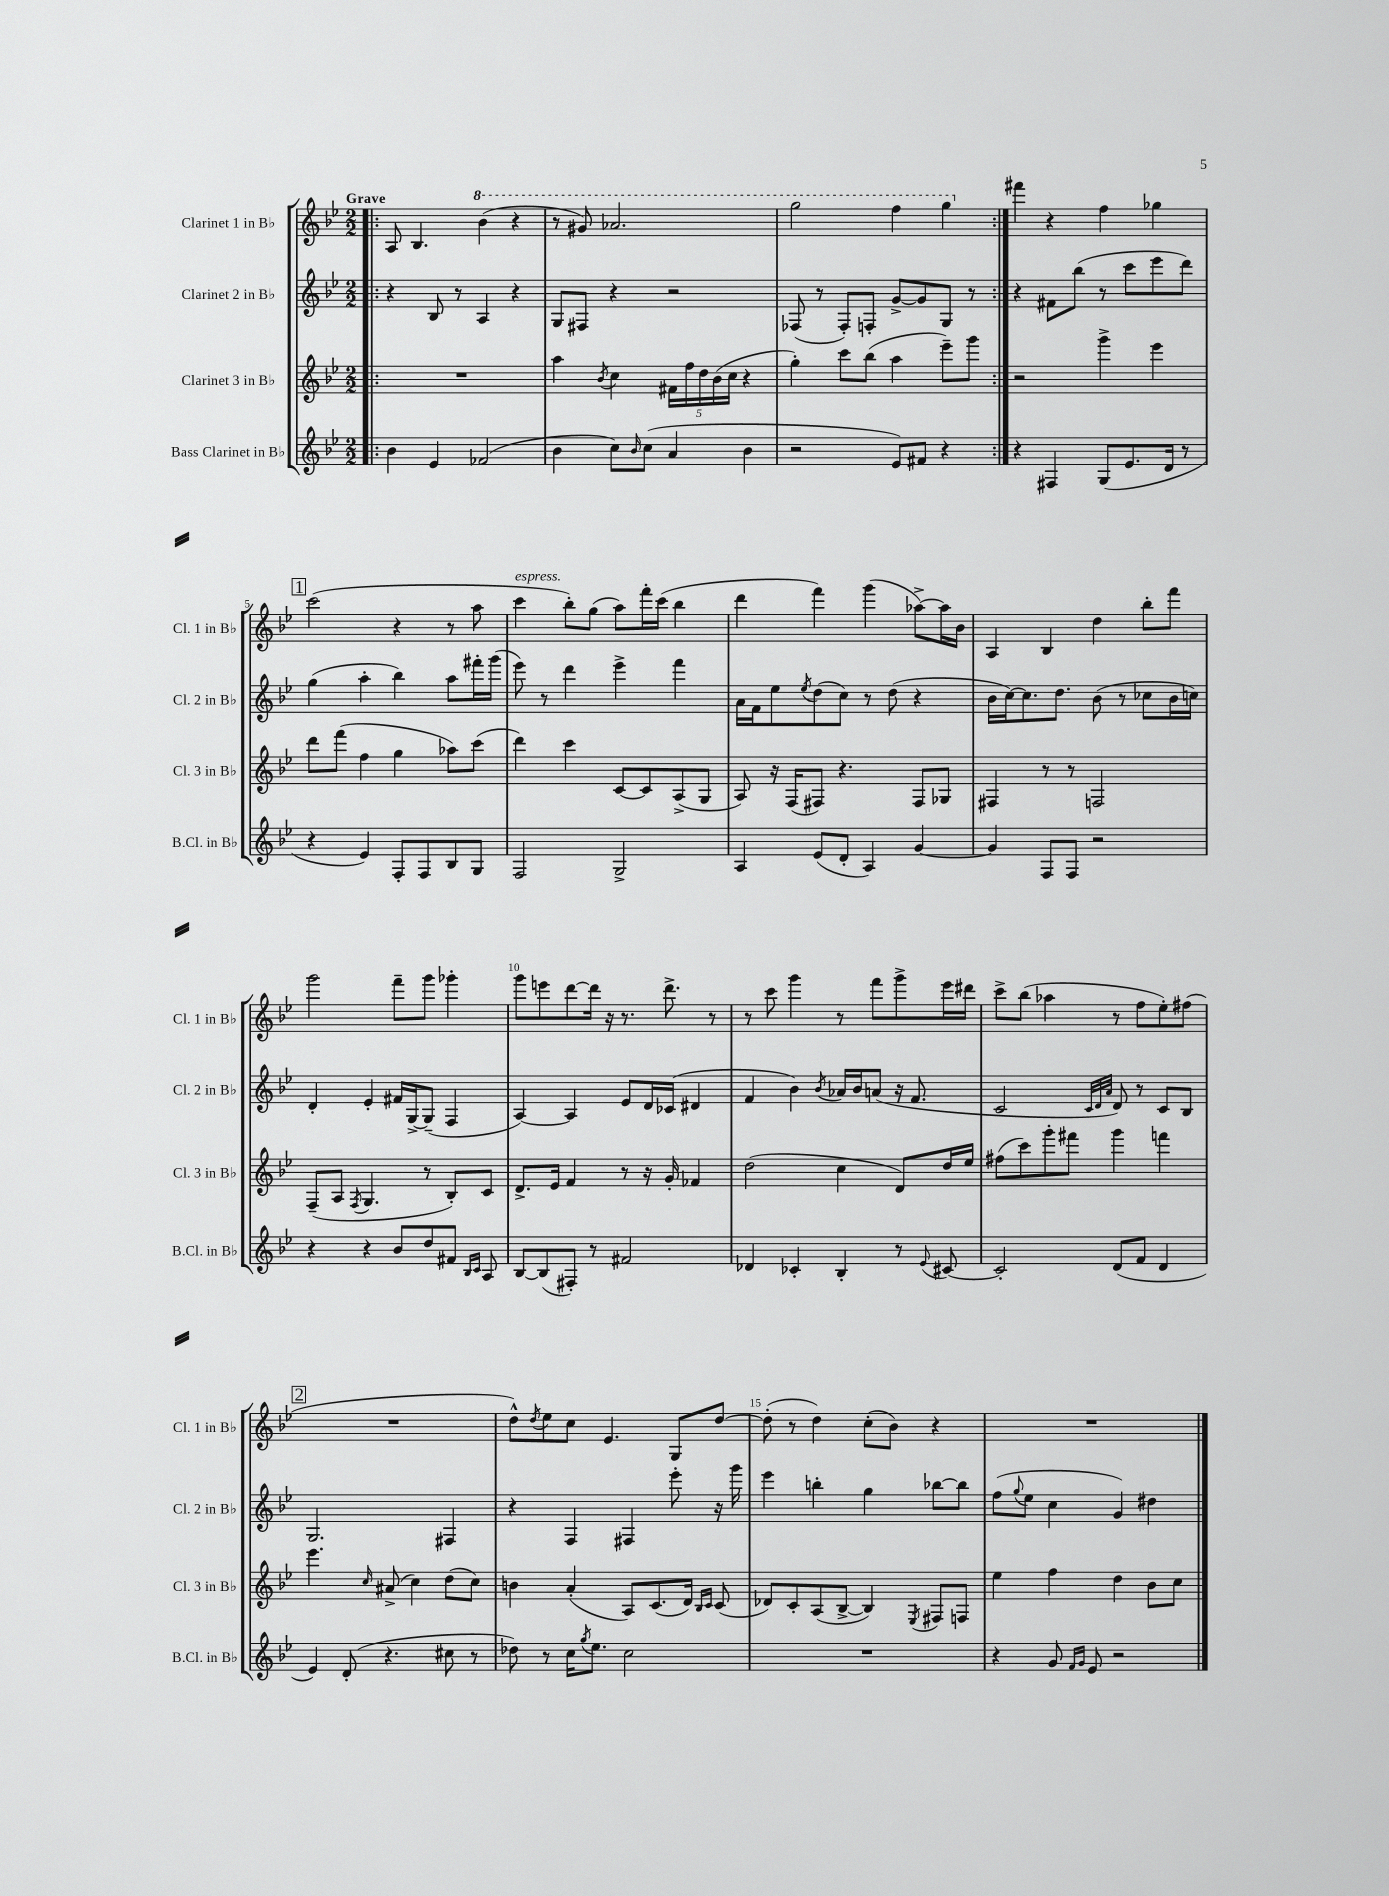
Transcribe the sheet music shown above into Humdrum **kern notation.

**kern	**kern	**kern	**kern
*part4	*part3	*part2	*part1
*staff4	*staff3	*staff2	*staff1
*I"Bass Clarinet in B♭	*I"Clarinet 3 in B♭	*I"Clarinet 2 in B♭	*I"Clarinet 1 in B♭
*I'B.Cl. in B♭	*I'Cl. 3 in B♭	*I'Cl. 2 in B♭	*I'Cl. 1 in B♭
*clefG2	*clefG2	*clefG2	*clefG2
*k[b-e-]	*k[b-e-]	*k[b-e-]	*k[b-e-]
*M2/2	*M2/2	*M2/2	*M2/2
=1!|:	=1!|:	=1!|:	=1!|:
!	!	!	!LO:TX:a:B:t=Grave
4b-\	1r	4r	8A/
.	.	.	4.B-/
4e-/	.	8B-/	.
.	.	8r	.
*	*	*	*8va
(2f-X/	.	4A/	(4bb-\
.	.	4r	4r
=2	=2	=2	=2
4b-\	4aa\	8G/L	8r
.	.	8F#X/J	8gg#X/)
.	8qb-/	.	.
8cc\L)	4cc\	4r	2.aa-X/
16qqb-/	.	.	.
(8cc\J	.	.	.
4a/	20f#X\LL	2r	.
.	20ff\	.	.
.	20dd\	.	.
.	(20b-\	.	.
.	20cc\JJ	.	.
4b-\	4r	.	.
=3	=3	=3	=3
2r	4gg'\)	(8F-X/	2ggg\
.	.	8r	.
.	8ccc\L	8F-'/L)	.
.	(8bb-\J	8Fn'/J	.
8e-/L)	4aa\	[8g^/L	4fff\
8f#X/J	.	8g/]	.
4r	8eee-~\L)	8G/J	4ggg\
.	8ggg\J	8r	.
=4:|!	=4:|!	=4:|!	=4:|!
*	*	*	*X8va
4r	2r	4r	4fff#X\
4F#X/	.	8f#X\L	4r
.	.	(8bb-\J	.
(8G/L	4ggg^\	8r	4ff\
8.e-/	.	8ccc\L	.
.	4eee-\	8eee-\	4gg-X\
16d/Jk	.	.	.
8r	.	8ddd\J)	.
!!LO:LB:g=z
!!LO:REH:place=s1:t=1
=5	=5	=5	=5
4r	8ddd\L	(4gg\	(2ccc\
.	(8fff\J	.	.
4e-/)	4ff\	4aa'\	.
8F'/L	4gg\	4bb-\)	4r
8F/	.	.	.
8B-/	8aa-X\L)	8aa\L	8r
8G/J	(8ccc\J	16fff#X'\L	8aa\
.	.	(16ggg\JJ	.
=6	=6	=6	=6
!	!	!	!LO:TX:a:i:t=espress.
2F/	4ddd\)	8eee-\)	4ccc\
.	.	8r	.
.	4ccc\	4ddd\	8bb-'\L)
.	.	.	(8gg\J
2G^/	[8c/L	4eee-^\	8aa\L)
.	8c/]	.	16fff'\L
.	.	.	(16ccc\JJ
.	(8A^/	4fff\	4bb-\
.	8G/J	.	.
=7	=7	=7	=7
4A/	8A/)	16a\LL	4ddd\
.	.	16f\J	.
.	16r	8ee-\	.
.	(16F/KL	.	.
.	.	8qee-/	.
(8e-/L	8F#X/J)	(8dd\	4fff\)
8d'/J	4.r	8cc\J)	.
4A/)	.	8r	(4ggg\
.	.	(8dd\	.
[4g/	8F#/L	4r	[8aa-X^\L)
.	8G-X/J	.	16aa-\L]
.	.	.	16b-\JJ
=8	=8	=8	=8
4g/]	4F#X/	16b-\LL	4A/
.	.	[16cc\J)	.
.	.	8.cc\]	.
8F/L	8r	.	4B-/
.	.	8.dd\J	.
8F/J	8r	.	.
2r	2Fn/	(8b-\	4dd\
.	.	8r	.
.	.	8cc-X\L	8bb-'\L
.	.	16b-\L	8fff\J
.	.	16ccn\JJ)	.
!!LO:LB:g=z
=9	=9	=9	=9
4r	(8F~/L	4d'/	2ggg\
.	8A/J	.	.
.	8qF/	.	.
4r	4.G/	4e-'/	.
8b-/L	.	16f#X/LL	8fff~\L
.	.	[16G^/J	.
8dd/	8r	(8G~/J]	8ggg\J
8f#X/J	8B-'/L)	4F/	4ggg-X'\
16qqB-/LL	.	.	.
16qqc/JJ	.	.	.
8A/	8c/J	.	.
=10	=10	=10	=10
[8B-/L	8.d^/L	[4A/)	8ggg\L
(8B-/]	.	.	8eeen\
.	16e-/Jk	.	.
8F#X'/J)	4f/	4A/]	[8ddd\
8r	.	.	16ddd\Jk]
.	.	.	16r
2f#X/	8r	8e-/L	8.r
.	16r	16d/L	.
.	16g'/	(16c-X/JJ	8.ddd^\
.	4f-X/	4d#X/	.
.	.	.	8r
=11	=11	=11	=11
4d-X/	(2dd\	4f/	8r
.	.	.	8ccc\
4c-X'/	.	4b-\)	4ggg\
.	.	8qb-/	.
4B-'/	4cc\	16a-X/LL	8r
.	.	16b-/J	.
.	.	(8an/J	8fff\L
8r	8d/L)	16r	8ggg^\
.	.	8.f/	.
8qqe-/	.	.	.
[8c#X/	16dd/L	.	16eee-\L
.	16ee-/JJ	.	16ddd#X\JJ
=12	=12	=12	=12
2c#'/]	(8ff#X\L	2c/	8ccc^\L
.	8ccc\)	.	(8bb-\J
.	8ggg'\	.	4aa-X\
.	8fff#X\J	.	.
.	.	32qqc/LLL	.
.	.	32qqd/	.
.	.	32qqa/JJJ	.
(8d/L	4ggg\	8d/)	8r
8f/J	.	8r	8ff\L
4d/	4fffn\	8c/L	8ee-'\)
.	.	8B-/J	(8ff#X\J
!!LO:LB:g=z
!!LO:REH:place=s1:t=2
=13	=13	=13	=13
4e-/)	4.eee-\	2.G/	1r
(8d'/	.	.	.
.	16qqcc/	.	.
4.r	(8a#X^/	.	.
.	4cc\)	.	.
8cc#X\	(8dd\L	4F#X/	.
8r	8cc\J)	.	.
=14	=14	=14	=14
8dd-X\)	4bn\	4r	8dd^^\L)
.	.	.	8qdd/
8r	.	.	8ee-\
16cc\KL	(4a'/	4F/	8cc\J
8qgg/	.	.	.
8.ee-\J	.	.	.
.	.	.	4.e-/
2cc\	8A/L)	4F#X/	.
.	(8.c/	.	.
.	.	8eee-'\	8G/L
.	16d/Jk)	.	.
.	16qqB-/LL	.	.
.	16qqc/JJ	.	.
.	(8c/	16r	[8dd/J
.	.	16ggg\	.
=15	=15	=15	=15
1r	8d-X/L)	4eee-\	(8dd'\]
.	8c'/	.	8r
.	(8A/	4bbn'\	4dd\)
.	[8B-^/J	.	.
.	4B-/])	4gg\	(8cc'\L
.	.	.	8b-\J)
.	8qE-/	.	.
.	8F#X/L	[8bb-X\L	4r
.	8Fn/J	8bb-\J]	.
=16	=16	=16	=16
4r	4ee-\	(8ff\L	1r
.	.	8qqgg/	.
.	.	8ee-\J	.
8g/	4ff\	4cc\	.
16qqf/LL	.	.	.
16qqg/JJ	.	.	.
8e-/	.	.	.
2r	4dd\	4g/)	.
.	8b-\L	4dd#X\	.
.	8cc\J	.	.
==	==	==	==
*-	*-	*-	*-
